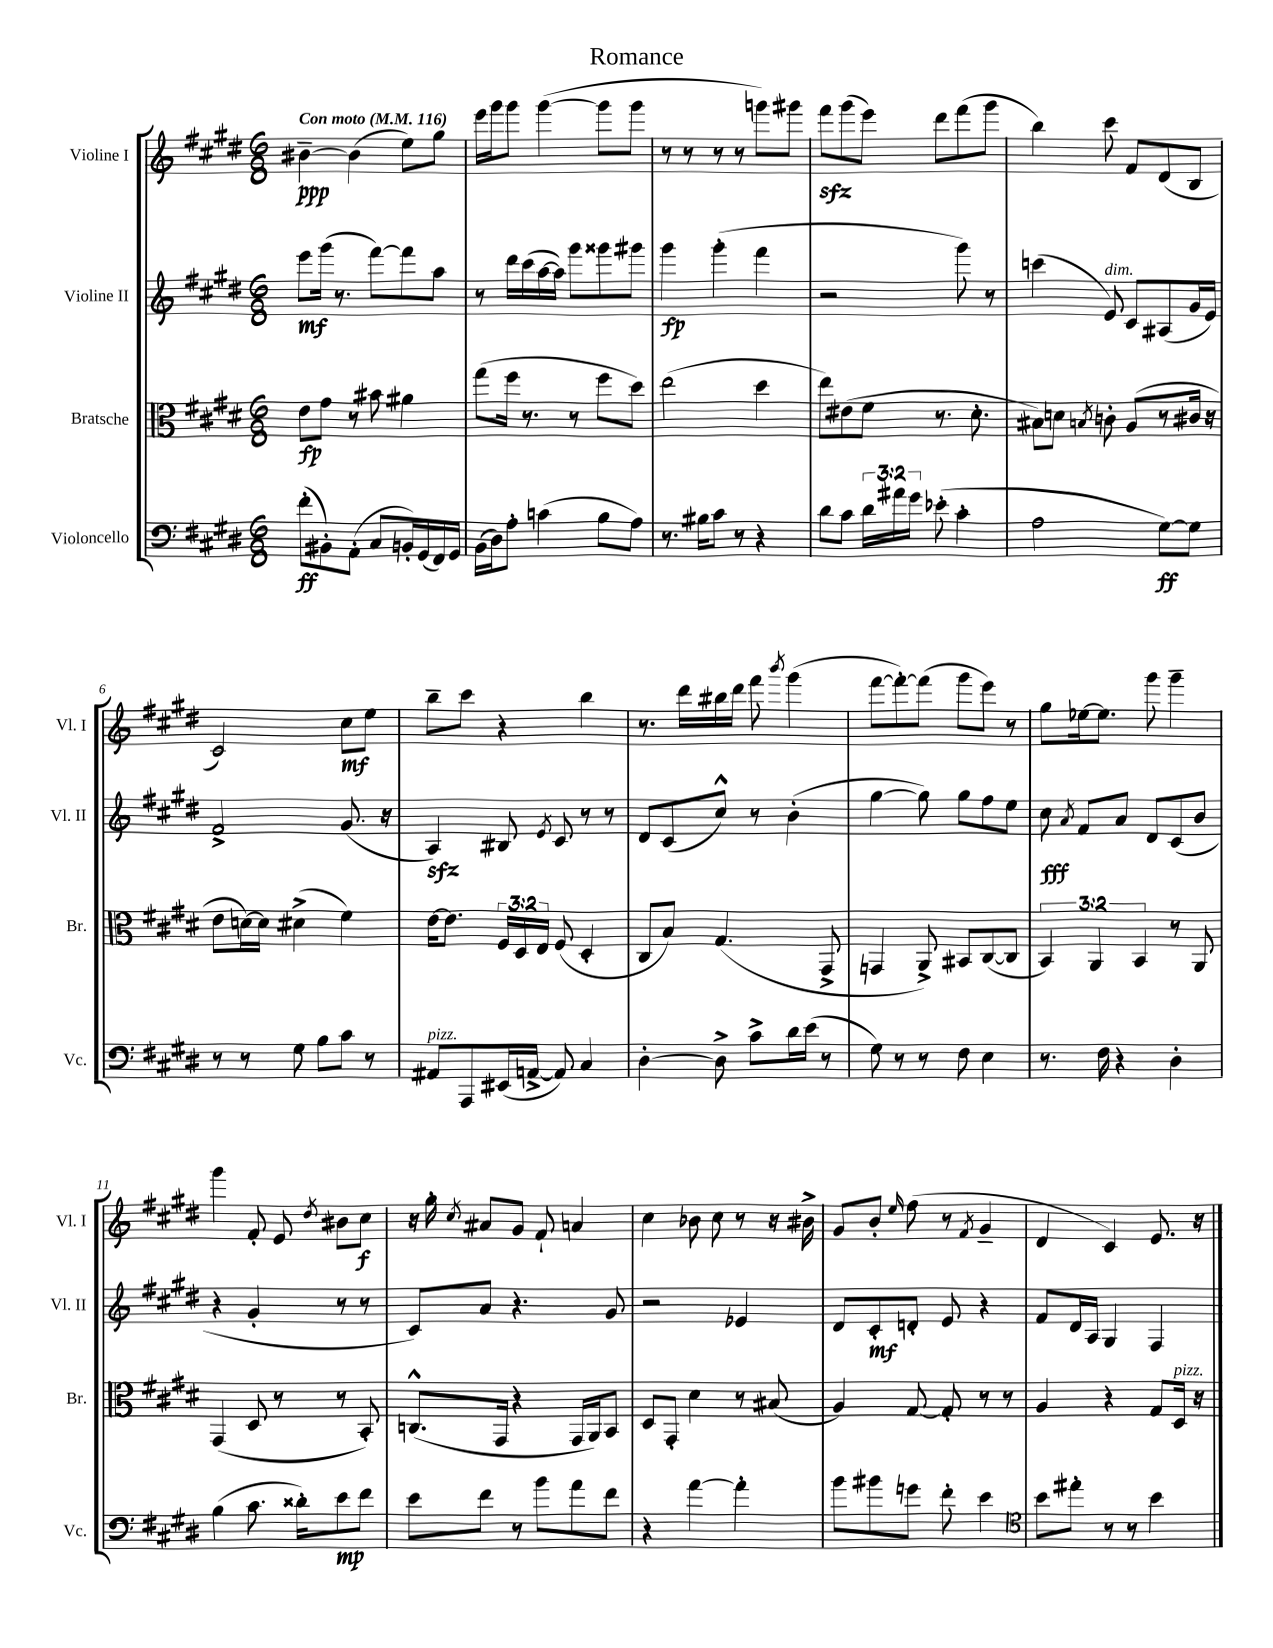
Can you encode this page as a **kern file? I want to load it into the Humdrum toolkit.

**kern	**kern	**kern	**kern
*staff4	*staff3	*staff2	*staff1
*clefF4	*clefC3	*clefG2	*clefG2
*k[f#c#g#d#]	*k[f#c#g#d#]	*k[f#c#g#d#]	*k[f#c#g#d#]
*M6/8	*M6/8	*M6/8	*M6/8
*MM116	*MM116	*MM116	*MM116
(8f#'	8e	8eee	[4b#~
8BB#')	8g#	(16ggg#	.
.	.	8.r	.
(8AA'	8r	.	(4b#]
8C#	8b#	[8fff#)	.
16BB')	4a#	8fff#]	8ee)
(16GG#	.	.	.
16FF#)	.	8aa	8gg#
16GG#	.	.	.
=	=	=	=
(16BB	(8gg#	8r	16eee
16D#)	.	.	16ggg#
8A'	16ff#	16ddd#	8ggg#
.	8.r	(16ccc#	.
(4c	.	[16aa	([4ggg#
.	.	16aa])	.
.	8r	8ggg#	.
8B	8ff#	8ggg##	8ggg#]
8A)	8dd#)	8ggg#	8ggg#
=	=	=	=
8.r	(2ee	4ggg#	8r
.	.	.	8r
16B#	.	.	.
8c#	.	(4ggg#'	8r
8r	.	.	8r
4r	4dd#	4fff#	8ggg)
.	.	.	8ggg#
=	=	=	=
8d#	8ee)	2r	8fff#
8c#	(8e#	.	(8ggg#
24d#	8f#	.	8eee)
24a#	.	.	.
24g#	.	.	.
(8e-'	8.r	.	8ddd#
4c#'	.	8ggg#)	(8fff#
.	8.d#'	.	.
.	.	8r	8ggg#
=	=	=	=
2A	8B#)	(4ccc	4bb)
.	8d	.	.
.	8qB	.	.
.	8c'	8e)	8ccc#
.	(8A	8c#	8f#
[8G#)	8r	(8A#	(8d#
8G#]	16c#	16g#	8B
.	16r	16e)	.
=	=	=	=
8r	8e	2f#^	2c#)
8r	[16d)	.	.
.	16d]	.	.
8G#	(4d#^	.	.
8B	.	.	.
8c#	4f#)	(8.g#	8cc#
8r	.	.	8ee
.	.	16r	.
=	=	=	=
8AA#	[16e	4A)	8bb~
.	8.e]	.	.
8AAA	.	.	8ccc#
(16EE#	24F#	8B#	4r
.	24D#	.	.
[16AA^	.	.	.
.	24E	.	.
.	.	8qe	.
8AA])	(8F#	8c#	.
4C#	4D#'	8r	4bb
.	.	8r	.
=	=	=	=
[4D#'	8C#	8d#	8.r
.	8B)	(8c#	.
.	.	.	16ddd#
8D#^]	(4.G#	8cc#^^)	16bb#
.	.	.	16ddd#
8c#^	.	8r	8fff#
.	.	.	8qbbb
16d#	.	(4b'	(4ggg#
(16e	.	.	.
8r	8GG#^	.	.
=	=	=	=
8G#)	4GG	[4gg#	[8fff#
8r	.	.	8fff#'_)
8r	8AA^)	8gg#])	(8fff#]
8F#	8BB#	8gg#	8ggg#
4E	([8C#	8ff#	8eee)
.	8C#]	8ee	8r
=	=	=	=
8.r	6BB)	8cc#	8gg#
.	.	8qa	.
.	.	8f#	[16ee-
.	6AA	.	.
16F#	.	.	8.ee-]
4r	.	8a	.
.	6BB	.	.
.	.	8d#	8ggg#
4D#'	8r	(8c#	4ggg#~
.	8AA	8b	.
=	=	=	=
(4B	(4GG#	4r	4ggg#
8.c#	8D#	4g#'	8f#'
.	8r	.	8e
16d##')	.	.	.
.	.	.	8qdd#
8e	8r	8r	8b#
8f#	8BB')	8r	8cc#
=	=	=	=
8e	(8.C^^	8c#)	16r
.	.	.	16gg#'
.	.	.	8qcc#
8f#	.	8a	8a#
.	16GG#	.	.
8r	4r	4.r	8g#
8b	.	.	8f#`
8a	16GG#	.	4a
.	16AA)	.	.
8f#	8BB	8g#	.
=	=	=	=
4r	8D#	2r	4cc#
.	8GG#'	.	.
[4a	4d#	.	8b-
.	.	.	8cc#
4a']	8r	4e-	8r
.	(8B#	.	16r
.	.	.	16b#^
=	=	=	=
8b	4A)	8d#	8g#
8b#	.	8c#'	8b'
.	.	.	16qqee
8g	[8G#	8d'	(8ff#
8f#'	8G#']	8e	8r
.	.	.	8qf#
4e	8r	4r	4g#~
.	8r	.	.
=	=	=	=
*clefC4	*	*	*
8b	4A	8f#	4d#
8ee#'	.	16d#	.
.	.	16A	.
8r	4r	4G#	4c#)
8r	.	.	.
4b	8G#	4F#	8.e
.	16D#	.	.
.	16r	.	16r
==	==	==	==
*-	*-	*-	*-
